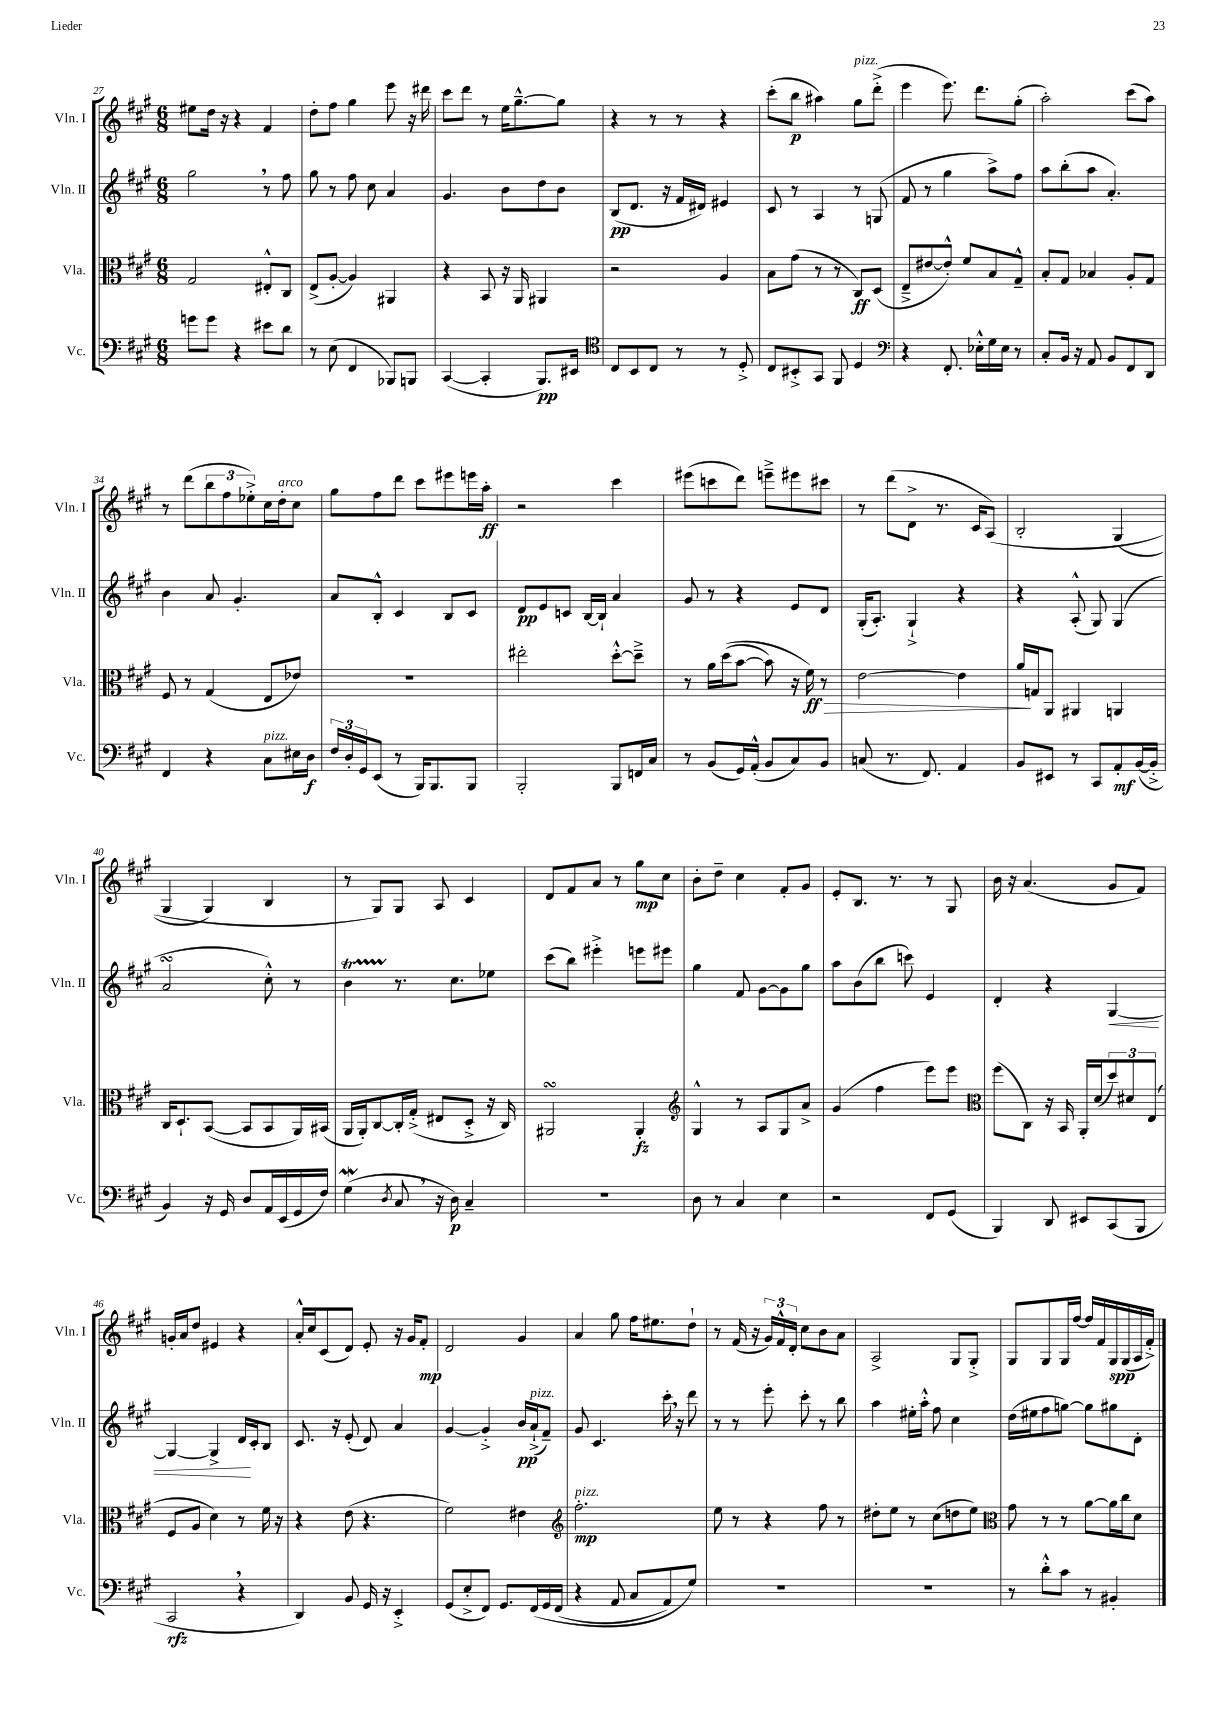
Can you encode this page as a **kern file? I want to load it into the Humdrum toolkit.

**kern	**kern	**kern	**kern
*staff4	*staff3	*staff2	*staff1
*clefF4	*clefC3	*clefG2	*clefG2
*k[f#c#g#]	*k[f#c#g#]	*k[f#c#g#]	*k[f#c#g#]
*M6/8	*M6/8	*M6/8	*M6/8
8g	2G#	2gg#	8ee#
8g	.	.	16dd
.	.	.	16r
4r	.	.	4r
8e#	8E#'^^	8r	4f#
8d	8C#	8ff#	.
=	=	=	=
8r	(8E^	8gg#	8dd'
(8E	[8A'	8r	8ff#
4FF#	4A])	8ff#	4gg#
.	.	8cc#	.
8BBB-)	4AA#	4a	8eee
8BBB	.	.	16r
.	.	.	16ddd#
=	=	=	=
([4CC#	4r	4.g#	8ccc#
.	.	.	8ddd
4CC#']	8BB	.	8r
.	16r	8b	16ee
.	16AA	.	[8.gg#~^^
8.BBB)	4AA#	8dd	.
.	.	8b	8gg#]
16EE#	.	.	.
=	=	=	=
*clefC4	*	*	*
8C#	2r	(8B	4r
8BB	.	8.d	.
8C#	.	.	8r
.	.	16r	.
8r	.	16f#	8r
.	.	16d#)	.
8r	4A	4e#	4r
8D'^	.	.	.
=	=	=	=
8C#	8B	8c#	(8ccc#'
8BB#'^	(8g#	8r	8bb
8GG#	8r	4A	4aa#)
8FF#	8r	.	.
4D	8C#)	8r	8gg#
.	(8D	(8G	(8ddd'^
=	=	=	=
*clefF4	*	*	*
4r	8E~^	8f#	4eee
.	[8e#	8r	.
8.FF#'	8e#'^^])	4gg#	8.eee)
.	8f#	.	.
16E-'^^	.	.	8.ddd
16G#	8B	8aa^)	.
16E-	.	.	.
8r	8G#~^^	8ff#	(8gg#'
=	=	=	=
8C#'	8B'	8aa	2aa')
16BB	8G#	(8bb'	.
16r	.	.	.
8AA	4B-	8aa	.
8BB	.	4.a')	.
8FF#	8A'	.	(8ccc#
8DD	8G#	.	8aa)
=	=	=	=
4FF#	8F#	4b	8r
.	8r	.	(8ddd
4r	(4G#	8a	12bb
.	.	.	12ff#
.	.	4.g#'	.
.	.	.	12ee-'^)
8C#	8E	.	16cc#
.	.	.	16dd'
16E#	8e-)	.	8cc#
16D	.	.	.
=	=	=	=
24F#	2.r	8a	8gg#
24D'	.	.	.
24GG#	.	.	.
(8EE	.	8B'^^	8ff#
8r	.	4c#	8ddd
16BBB)	.	.	8ccc#
8.BBB	.	.	.
.	.	8B	8eee#
8BBB	.	8c#	16eee
.	.	.	16aa'
=	=	=	=
2BBB'	2ee#'	8d	2r
.	.	8e	.
.	.	8c	.
.	.	[16B	.
.	.	16B`]	.
8BBB	[8dd'^^	4a	4ccc#
16FF	8dd~^]	.	.
16C#	.	.	.
=	=	=	=
8r	8r	8g#	(8eee#
(8BB	16a	8r	8ccc
.	&((16dd	.	.
16GG#)	[8b	4r	8ddd)
(16AA'^^	.	.	.
8BB	8b])	.	8eee~^
8C#)	16r	8e	8eee#
.	16f#&)	.	.
8BB	8r	8d	8ccc#
=	=	=	=
(8C	[2e	(16G#'	8r
.	.	8.A')	.
8.r	.	.	(8ddd
.	.	4G#`^	8d^
8.FF#)	.	.	.
.	.	.	8.r
4AA	4e]	4r	.
.	.	.	16c#
.	.	.	&(8A)
=	=	=	=
8BB	16a	4r	2B'
.	16G	.	.
8EE#	8AA	.	.
8r	4AA#	(8A'^^	.
8CC#	.	8G#)	.
8AA'	4AA	(4G#	(4G#
([16BB	.	.	.
16BB'^]	.	.	.
=	=	=	=
4BB)	16C#	2a	4G#
.	8.D`	.	.
16r	([8BB	.	4G#)
16GG#	.	.	.
8D	8BB]	.	.
16AA	8BB	8cc#'^^)	4B
(16EE	.	.	.
16GG#	16AA)	8r	.
16F#)	(16BB#	.	.
=	=	=	=
(4G#	16AA	4b	8r
.	16AA')	.	.
.	[8C#	.	8G#&)
8qD	.	.	.
8C#	16C#']	8.r	8G#
.	(16G#'^	.	.
16r	8E#	.	8A
16D)	.	8.cc#	.
4C#~	8D'^	.	4c#
.	16r	8ee-	.
.	16C#)	.	.
=	=	=	=
2.r	2AA#	(8ccc#	8d
.	.	8bb)	8f#
.	.	4eee#'^	8a
.	.	.	8r
.	4AA#'	8eee	8gg#
.	.	8eee#	8cc#
=	=	=	=
*	*clefG2	*	*
8D	4G#^^	4gg#	8b'
8r	.	.	8dd~
4C#	8r	8f#	4cc#
.	8A	[8g#	.
4E	8G#	8g#]	8f#'
.	8a^	8gg#	8g#
=	=	=	=
2r	(4g#	8aa	8e'
.	.	(8b	8.B
.	4ff#	8bb	.
.	.	.	8.r
.	.	8ccc)	.
8FF#	8eee)	4e	8r
(8GG#	8eee	.	8G#
=	=	=	=
*	*clefC3	*	*
4BBB)	(8ff#	4d'	16b
.	.	.	16r
.	8C#)	.	(4.a
8DD	16r	4r	.
.	16BB	.	.
8EE#	16AA'	.	.
.	(16d	.	.
(8CC#	12dd)	[4G#	8g#
.	12d#	.	.
8BBB	.	.	8f#)
.	(12E	.	.
=	=	=	=
2CC#	8F#	4G#_	16g'
.	.	.	16a
.	8A	.	8dd
.	4d)	4G#^]	4e#
4r	8r	16d	4r
.	.	16c#'	.
.	16f#	8B	.
.	16r	.	.
=	=	=	=
4DD)	4r	8.c#	16a'^^
.	.	.	16cc#
.	.	.	(8c#
.	.	16r	.
8BB	(8e	(8e'	8d)
16GG#	4.r	8d)	8e'
16r	.	.	.
4EE'^	.	4a	16r
.	.	.	16g#
.	.	.	8f#'
=	=	=	=
(8GG#	2f#)	[4g#	2d
8E'^	.	.	.
8FF#)	.	4g#'^]	.
8.GG#	.	.	.
.	4e#	16b	4g#
&(16FF#	.	(16a`^	.
16GG#	.	8f#~)	.
(16FF#	.	.	.
=	=	=	=
*	*clefG2	*	*
4r	2.ff#'	8g#	4a
.	.	4.c#	.
8AA	.	.	8gg#
8C#	.	.	16ff#
.	.	.	8.ee#
8AA)	.	16ccc#'	.
.	.	16r	.
8G#&)	.	8ddd	8dd`
=	=	=	=
2.r	8ee	8r	8r
.	8r	8r	(16f#
.	.	.	16r
.	4r	8eee'	24g#)
.	.	.	24f#^^
.	.	.	24d'
.	.	8ccc#'	8cc#
.	8ff#	8r	8b
.	8r	8bb	8a
=	=	=	=
2.r	8dd#'	4aa	2A^
.	8ee	.	.
.	8r	16ee#'	.
.	.	16aa'^^	.
.	(8cc#	8ff#	.
.	8dd	4cc#	8G#
.	8ee)	.	8G#'^
=	=	=	=
*	*clefC3	*	*
8r	8g#	(16dd	8G#
.	.	16ee#	.
8d'^^	8r	8ff#	8G#
8c#	8r	[8gg)	16G#
.	.	.	[16ff#
8r	[8a	8gg]	16ff#]
.	.	.	16f#
4BB#'	16a]	8gg#	16G#
.	16cc#	.	(16G#
.	8d	8d'	16A
.	.	.	16f#'^)
==	==	==	==
*-	*-	*-	*-
